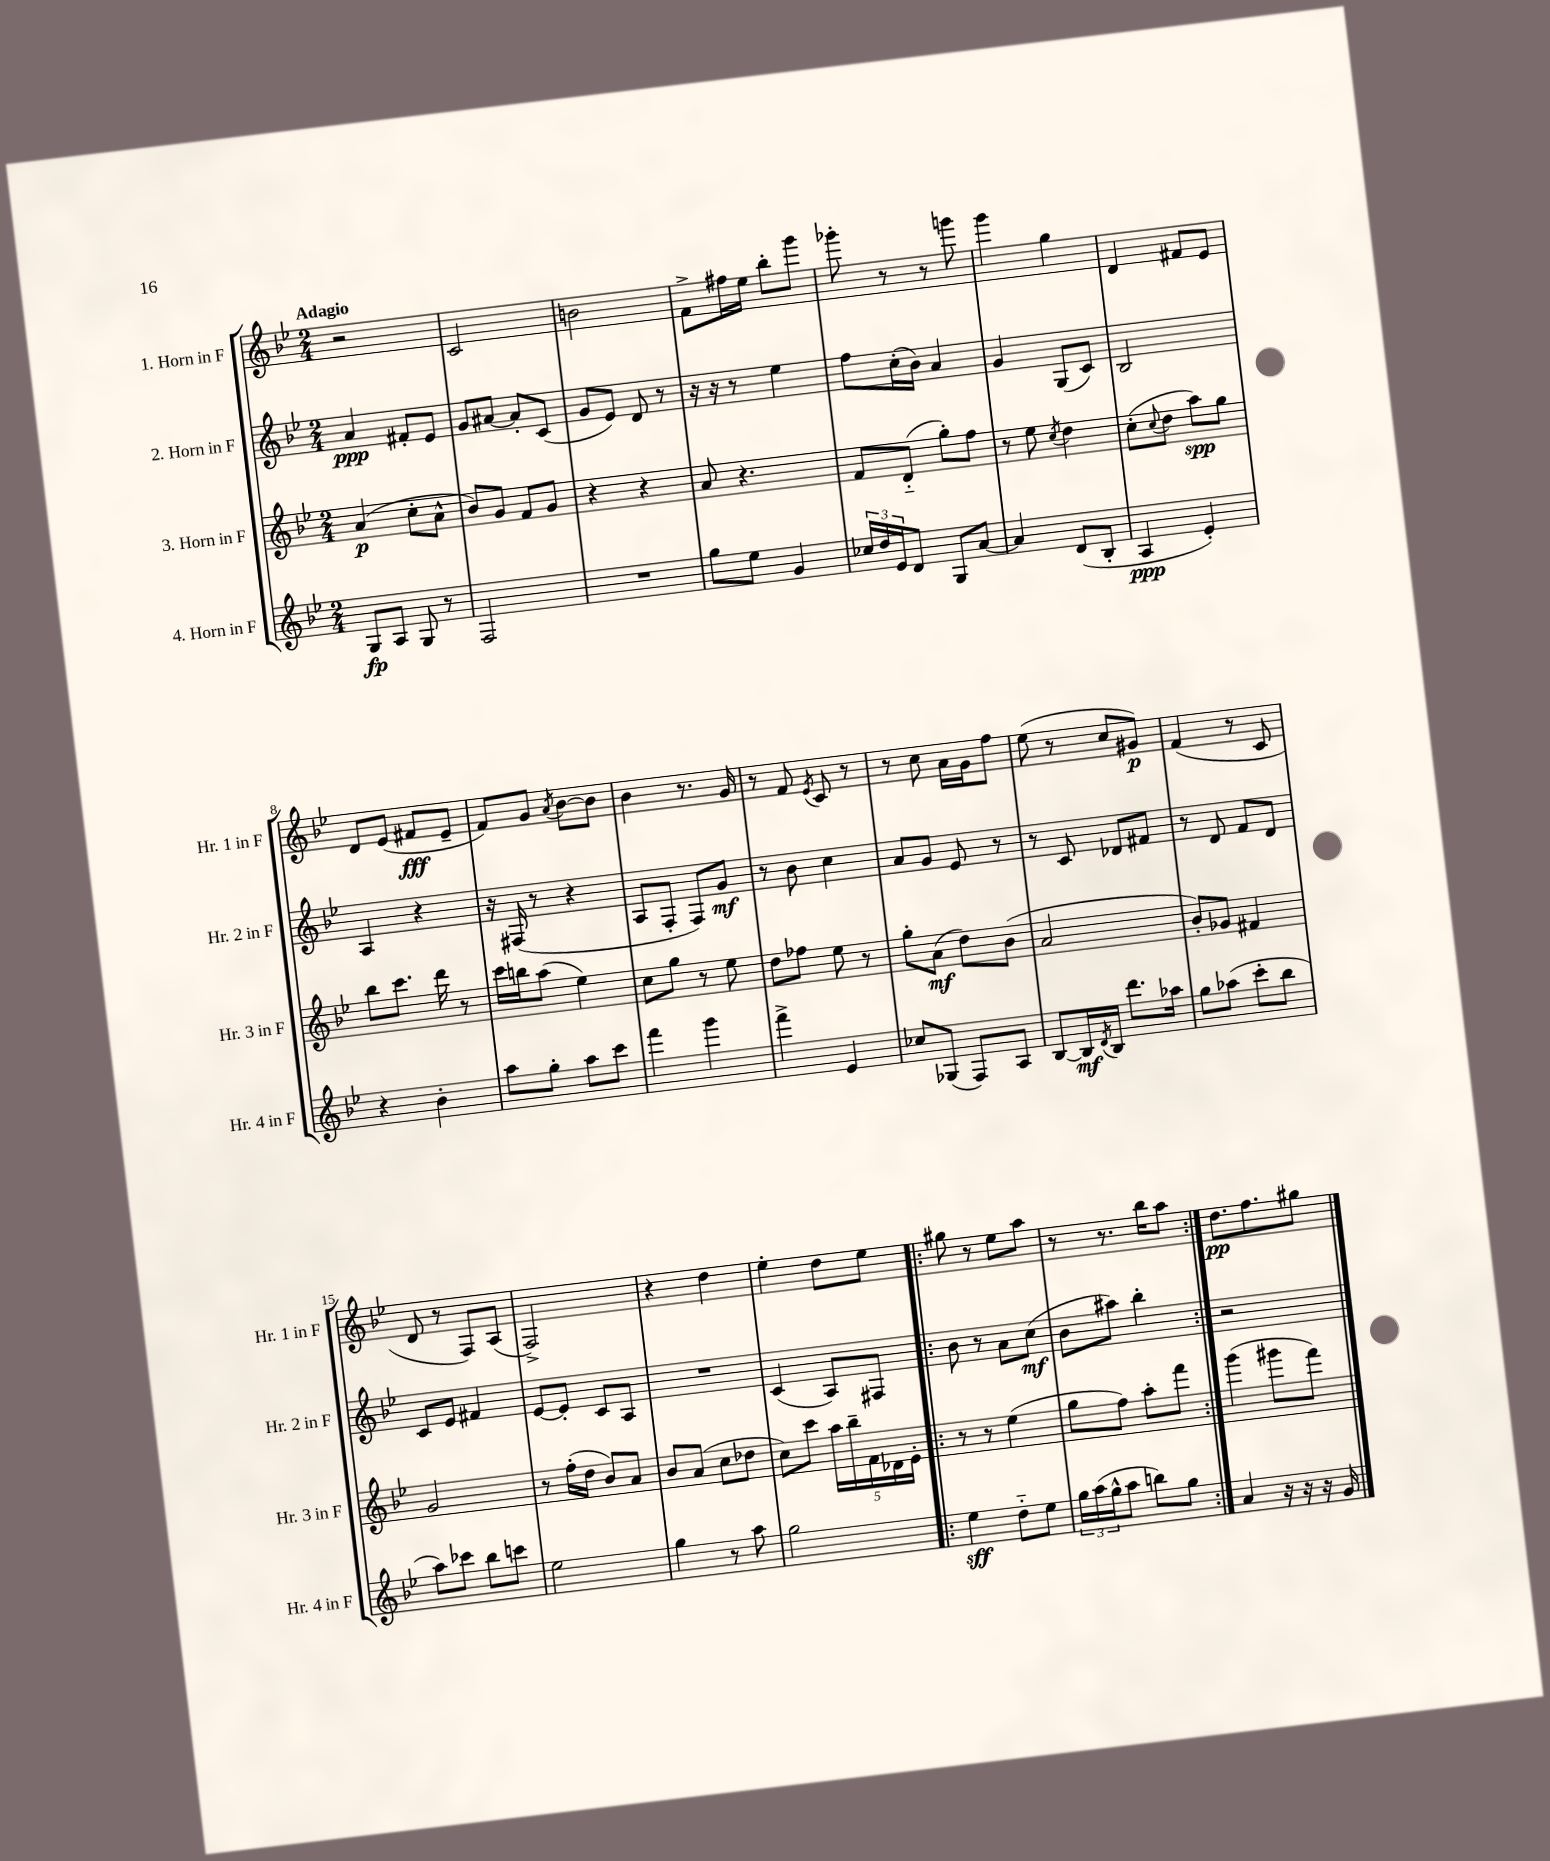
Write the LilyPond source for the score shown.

<<
\new StaffGroup <<
\new Staff = "s0" \with { instrumentName = "1. Horn in F" shortInstrumentName = "Hr. 1 in F" } {
    \clef treble \key bes \major \numericTimeSignature \time 2/4 \tempo "Adagio"
    r2 |
    c'2 |
    b'2 |
    f'8-> fis''16 ees''16 bes''8-. g'''8 |
    ges'''8-. r8 r8 g'''8 |
    g'''4 g''4 |
    d'4 fis'8 ees'8 |
    d'8 ees'8( fis'8\fff ees'8-- |
    f'8) g'8 \acciaccatura { a'8 } bes'8~ bes'8 |
    bes'4 r8. g'16 |
    r8 f'8 \acciaccatura { ees'8 } c'8 r8 |
    r8 c''8 a'16 g'16 f''8 |
    ees''8( r8 c''8 gis'8\p) |
    f'4( r8 c'8 |
    d'8 r8 f8) a8( |
    f2->) |
    r4 d''4 |
    ees''4-. d''8 ees''8 |
    \repeat volta 2 { gis''8 r8 ees''8 a''8 |
    r8 r8. bes''16 a''8 | }
    d''8.\pp f''8. gis''8 \bar "|." |
}
\new Staff = "s1" \with { instrumentName = "2. Horn in F" shortInstrumentName = "Hr. 2 in F" } {
    \clef treble \key bes \major \numericTimeSignature \time 2/4
    a'4\ppp fis'8-. ees'8 |
    g'8 ais'8~ ais'8-. c'8( |
    g'8 ees'8) d'8 r8 |
    r16 r16 r8 ees''4 |
    f''8 c''16-.( bes'16) a'4 |
    g'4 g8( c'8) |
    bes2 |
    a4 r4 |
    r16 fis16( r8 r4 |
    a8 f8-. f8) g'8\mf |
    r8 bes'8 c''4 |
    a'8 g'8 ees'8 r8 |
    r8 c'8 des'8 fis'8 |
    r8 d'8 f'8 d'8 |
    c'8 ees'8 fis'4 |
    ees'8~ ees'8-. c'8 a8 |
    R2 |
    c'4( a8) fis8 |
    \repeat volta 2 { bes'8 r8 a'8 c''8\mf( |
    bes'8 ais''8) bes''4-. | }
    r2 \bar "|." |
}
\new Staff = "s2" \with { instrumentName = "3. Horn in F" shortInstrumentName = "Hr. 3 in F" } {
    \clef treble \key bes \major \numericTimeSignature \time 2/4
    a'4\p( c''8-. a'8-^ |
    bes'8) g'8 f'8 g'8 |
    r4 r4 |
    a'8 r4. |
    f'8 d'8-_( g''8-.) f''8 |
    r8 ees''8 \acciaccatura { c''8 } d''4 |
    c''8-.( \appoggiatura { c''8 } d''8 a''8\spp) g''8 |
    bes''8 c'''8. d'''16 r8 |
    c'''16 b''16 a''8( ees''4) |
    c''8 g''8 r8 ees''8 |
    d''8 fes''8 ees''8 r8 |
    g''8-. a'8\mf( d''8) bes'8( |
    a'2 |
    bes'8-.) ges'8 fis'4 |
    g'2 |
    r8 f''16-.( d''16 bes'8) a'8 |
    bes'8 a'8( c''8 des''8 |
    c''8) c'''8 \tuplet 5/4 { a''16 bes''16-- f'16 des'16 ees'16-. } |
    \repeat volta 2 { r8 r8 ees''4( |
    g''8 f''8) a''8-. f'''8 | }
    g'''4( gis'''8 f'''8) \bar "|." |
}
\new Staff = "s3" \with { instrumentName = "4. Horn in F" shortInstrumentName = "Hr. 4 in F" } {
    \clef treble \key bes \major \numericTimeSignature \time 2/4
    g8\fp a8 g8 r8 |
    f2 |
    R2 |
    g''8 ees''8 g'4 |
    \tuplet 3/2 { ces''16 d''16 ees'16 } d'8 g8 a'8~ |
    a'4 d'8( bes8-. |
    a4\ppp ees'4-.) |
    r4 bes'4-. |
    a''8 g''8-. a''8 c'''8 |
    f'''4 g'''4 |
    f'''4-> ees'4 |
    ces''8 ges8( f8) a8 |
    bes8~ bes16\mf \acciaccatura { d'8 } bes16 d'''8. aes''16 |
    g''8 aes''8( c'''8-. bes''8 |
    a''8) ces'''8 bes''8 c'''8 |
    ees''2 |
    g''4 r8 a''8 |
    g''2 |
    \repeat volta 2 { ees''4\sff d''8-_ ees''8 |
    \tuplet 3/2 { g''16 a''16( g''16-^ } a''8 b''8) g''8 | }
    a'4 r16 r16 r16 g'16 \bar "|." |
}
>>
>>
